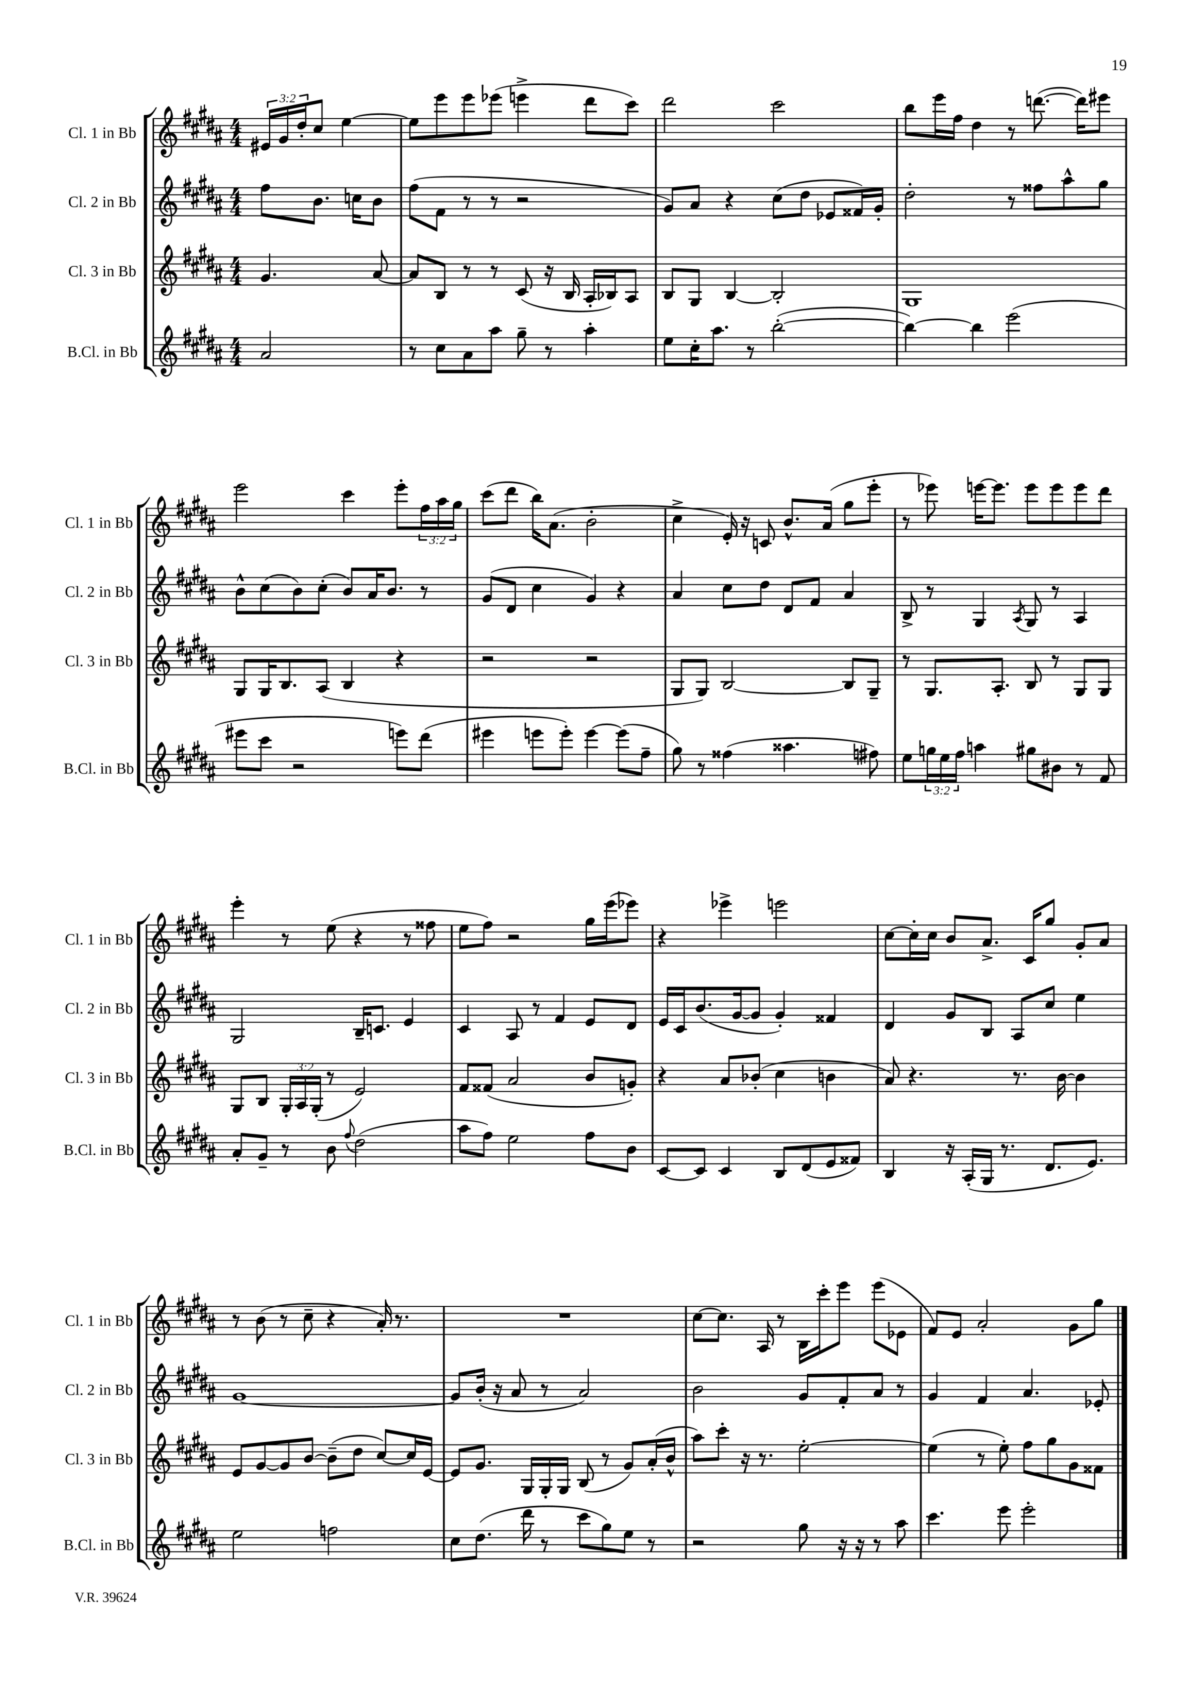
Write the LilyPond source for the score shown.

<<
\new StaffGroup <<
\new Staff = "s0" \with { instrumentName = "Cl. 1 in Bb" shortInstrumentName = "Cl. 1 in Bb" } {
    \clef treble \key b \major \numericTimeSignature \time 4/4 \override Staff.TupletNumber.text = #tuplet-number::calc-fraction-text \partial 2
    \tuplet 3/2 { eis'16 gis'16 dis''16-. } cis''8 e''4~ |
    e''8 e'''8 e'''8 ees'''8( e'''4-> dis'''8 cis'''8) |
    dis'''2 cis'''2 |
    b''8 e'''16 fis''16 dis''4 r8 d'''8.~( d'''16) eis'''8 |
    e'''2 cis'''4 e'''8-. \tuplet 3/2 { fis''16 ais''16 gis''16 } |
    cis'''8( dis'''8 b''16) ais'8.( b'2-. |
    cis''4-> e'16-.) r16 c'8 b'8.-^ ais'16( gis''8 e'''8-. |
    r8 ees'''8) e'''16~ e'''8. e'''8 e'''8 e'''8 dis'''8 |
    e'''4-. r8 e''8( r4 r8 fisis''8 |
    e''8 fis''8) r2 gis''16 e'''16( ees'''8) |
    r4 ees'''4-> e'''2 |
    cis''8~ cis''16-. cis''16 b'8 ais'8.-> cis'16 gis''8 gis'8-. ais'8 |
    r8 b'8( r8 cis''8-- r4 ais'16-.) r8. |
    R1 |
    cis''8~ cis''8. ais16 r8 b16 cis'''16-. e'''8 e'''8( ees'8 |
    fis'8) e'8 ais'2-. gis'8 gis''8 \bar "|." |
}
\new Staff = "s1" \with { instrumentName = "Cl. 2 in Bb" shortInstrumentName = "Cl. 2 in Bb" } {
    \clef treble \key b \major \numericTimeSignature \time 4/4 \partial 2
    fis''8 b'8. c''16 b'8 |
    fis''8( fis'8 r8 r8 r2 |
    gis'8) ais'8 r4 cis''8( dis''8 ees'8 fisis'16) gis'16-. |
    dis''2-. r8 fisis''8 ais''8-^ gis''8 |
    b'8-^ cis''8( b'8) cis''8-.( b'8) ais'16 b'8. r8 |
    gis'8( dis'8 cis''4 gis'4) r4 |
    ais'4 cis''8 dis''8 dis'8 fis'8 ais'4 |
    b8-> r8 gis4 \acciaccatura { ais8 } gis8 r8 ais4 |
    gis2 b16-- c'8. e'4 |
    cis'4 ais8 r8 fis'4 e'8 dis'8 |
    e'16 cis'16 b'8.( gis'16~ gis'8 gis'4-.) fisis'4 |
    dis'4 gis'8 b8 ais8 cis''8 e''4 |
    gis'1~ |
    gis'8 b'16-.( r16 ais'8 r8 ais'2) |
    b'2 gis'8 fis'8-. ais'8 r8 |
    gis'4 fis'4 ais'4. ees'8-. \bar "|." |
}
\new Staff = "s2" \with { instrumentName = "Cl. 3 in Bb" shortInstrumentName = "Cl. 3 in Bb" } {
    \clef treble \key b \major \numericTimeSignature \time 4/4 \override Staff.TupletNumber.text = #tuplet-number::calc-fraction-text \partial 2
    gis'4. ais'8~ |
    ais'8 b8 r8 r8 cis'8( r16 b16 ais16-. bes16) ais8 |
    b8 gis8 b4~ b2-. |
    gis1 |
    gis8 gis16 b8. ais8( b4 r4 |
    r2 r2 |
    gis8 gis8) b2~ b8 gis8-- |
    r8 gis8. ais8.-. b8 r8 gis8 gis8 |
    gis8 b8 \tuplet 3/2 { gis16-. ais16 gis16-.( } r8 e'2) |
    fis'8 fisis'8( ais'2 b'8 g'8-.) |
    r4 ais'8 bes'8-.( cis''4 b'4 |
    ais'8) r4. r8. b'16~ b'4 |
    e'8 gis'8~ gis'8 b'8~ b'8--( dis''8 cis''8~) cis''16 e'16~ |
    e'8 gis'8. gis16 gis16-. gis16 b8( r8 gis'8) ais'16-.( b'16-^ |
    ais''8) cis'''8-. r16 r8. e''2~-. |
    e''4( r8 e''8-.) fis''8 gis''8 gis'8 fisis'8 \bar "|." |
}
\new Staff = "s3" \with { instrumentName = "B.Cl. in Bb" shortInstrumentName = "B.Cl. in Bb" } {
    \clef treble \key b \major \numericTimeSignature \time 4/4 \override Staff.TupletNumber.text = #tuplet-number::calc-fraction-text \partial 2
    ais'2 |
    r8 cis''8 ais'8 ais''8 gis''8-- r8 ais''4-. |
    e''8 cis''16-. ais''8. r8 b''2~-.( |
    b''4~) b''4 e'''2( |
    eis'''8 cis'''8 r2 e'''8) dis'''8( |
    eis'''4 e'''8 e'''8-.) e'''4~ e'''8( fis''8-- |
    gis''8) r8 fisis''4( aisis''4. fis''8) |
    e''8 \tuplet 3/2 { g''16 e''16 fis''16 } a''4 gis''8 bis'8 r8 fis'8 |
    ais'8-. gis'8-- r8 b'8 \appoggiatura { fis''8 } dis''2( |
    ais''8 fis''8) e''2 fis''8 b'8 |
    cis'8~ cis'8 cis'4 b8 dis'8( e'8 fisis'8) |
    b4 r16 ais16-.( gis16 r8. dis'8. e'8.) |
    e''2 f''2 |
    cis''8 dis''8.( dis'''16 r8 cis'''8 gis''8) e''8 r8 |
    r2 gis''8 r16 r16 r8 ais''8 |
    cis'''4. e'''8 e'''2-. \bar "|." |
}
>>
>>
\layout { \context { \Score \remove "Bar_number_engraver" } }
